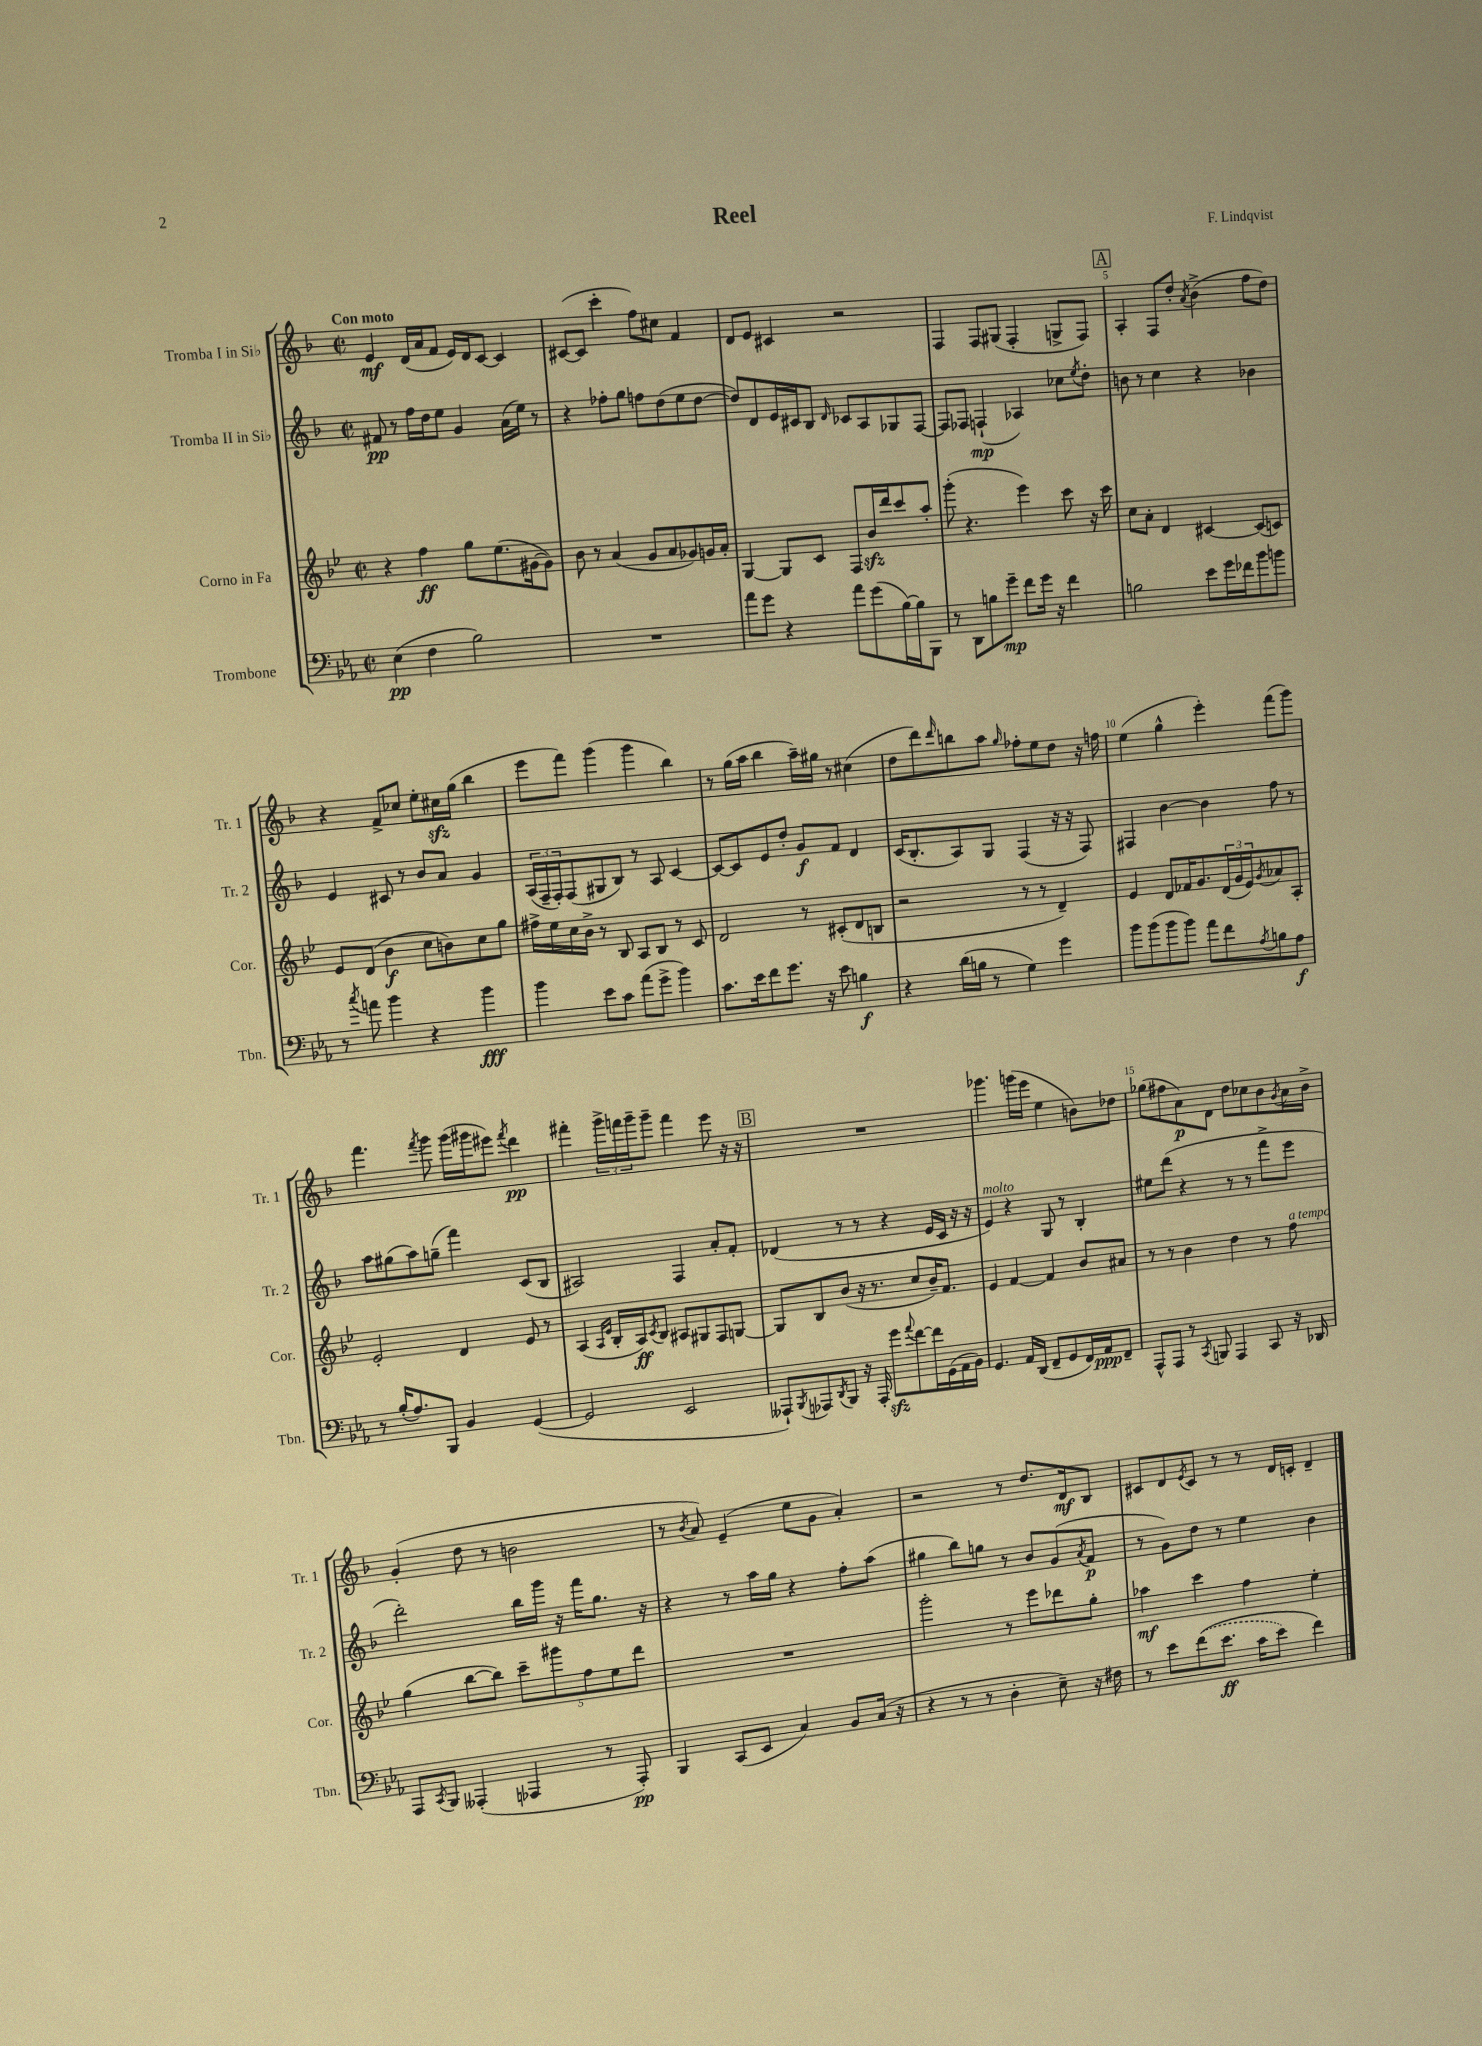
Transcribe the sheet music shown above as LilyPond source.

\header { title = "Reel" composer = "F. Lindqvist" }
<<
\new StaffGroup <<
\new Staff = "s0" \with { instrumentName = "Tromba I in Sib" shortInstrumentName = "Tr. 1" } {
    \clef treble \key f \major \defaultTimeSignature \time 2/2 \tempo "Con moto"
    e'4\mf d'16( a'16 f'8 e'16) d'16 c'8~ c'4 |
    cis'8~( cis'8 c'''4-. f''8) cis''8 f'4 |
    d'8 e'8 cis'4 r2 |
    f4 f8 gis8( f4-. g8-> f8) |
    \mark \markup { \box "A" } a4-. f8 d''8-. \acciaccatura { a'8 } bes'4->( f''8 d''8) |
    r4 f'8-> ces''8 e''8-. cis''16\sfz g''16( bes''4 |
    e'''8 f'''8) g'''4( g'''4 bes''4) |
    r8 g''16( a''16 bes''4 a''16--) gis''16 r8 cis''4( |
    d''8 d'''8) \grace { d'''16 } b''8 a''8 \grace { g''16 } fes''8-. e''8 d''8 r16 f''16 |
    e''4( g''4-^ e'''4-.) f'''8( g'''8) |
    f'''4. \acciaccatura { f'''8 } g'''8 g'''16( gis'''16 eis'''8) \acciaccatura { f'''8 } d'''4\pp |
    fis'''4-. \tuplet 3/2 { g'''16-> f'''16 g'''16-- } g'''8-- f'''4 e'''8 r16 r16 |
    \mark \markup { \box "B" } R1 |
    ges'''4. g'''16( e'''16 e''4 b'8) des''8 |
    ges''8( fis''8 a'8\p) d'8 d''8 ces''8 bes'8 \acciaccatura { g'8 } a'16 bes'16-> |
    g'4-.( d''8 r8 b'2 |
    r8 \acciaccatura { bes'8 } a'8) e'4--( e''8 g'8 a'4-.) |
    r2 r8 d''8. d'16\mf bes8 |
    cis'8 d'8 \acciaccatura { e'8 } cis'8 r8 r8 d'16 c'16-. d'4-- \bar "|." |
}
\new Staff = "s1" \with { instrumentName = "Tromba II in Sib" shortInstrumentName = "Tr. 2" } {
    \clef treble \key f \major \defaultTimeSignature \time 2/2
    fis'8\pp r8 f''16 d''16 e''8 g'4 a'16( e''16) r8 |
    r4 fes''8-. g''8 f''8 d''8( e''8 d''8~ |
    d''8) d'8 e'16 cis'16 bes8 \grace { d'16 } ces'8 a8 ges8 f8~ |
    f8 fes8 f4-!\mp( aes4) ces''8 \acciaccatura { e''8 } d''8-. |
    \mark \markup { \box "A" } b'8 r8 c''4 r4 bes'4 |
    e'4 cis'8 r8 bes'8 a'8 g'4 |
    \tuplet 3/2 { a16( f16-- f16-.) } f8( gis8 bes8) r8 a8 c'4~ |
    c'8~ c'8 e'8 d''8-. g'8\f f'8 d'4 |
    c'16( bes8.-. a8) g8 f4( r16 r16 f8) |
    fis4 bes'4~ bes'4 f''8 r8 |
    a''8 gis''8( a''8) g''8--( f'''4) c'8( bes8 |
    ais2) f4 a'8-. f'8-. |
    \mark \markup { \box "B" } des'4( r8 r8 r4 e'16 c'16 r16 r16 |
    e'4^\markup { \italic "molto" }) r4 g8 r8 bes4-. |
    eis''8 d'''8( r4 r8 r8 f'''8-> e'''8 |
    d'''2-.) bes''16 g'''16 r16 f'''16 g''8. r16 |
    r4 r8 a''16 g''16 r4 f''8-. a''8( |
    gis''4 bes''8) g''8 r8 bes'8 g'8( \acciaccatura { a'8 } f'8\p |
    r8 g'8) d''8 r8 e''4 bes'4 \bar "|." |
}
\new Staff = "s2" \with { instrumentName = "Corno in Fa" shortInstrumentName = "Cor." } {
    \clef treble \key bes \major \defaultTimeSignature \time 2/2
    r4 f''4\ff g''8 ees''8.( gis'16~ gis'8) |
    bes'8 r8 a'4( g'8 a'8 ges'8) g'16 a'16-. |
    g4~ g8 c'8 f8 bes'16\sfz d'''16 c'''8 a''8-. |
    g'''8-.( r4. ees'''4) c'''8 r16 c'''16 |
    \mark \markup { \box "A" } c''8 a'8-. d'4 cis'4~ cis'8( c'8) |
    ees'8 d'8( bes'4\f c''8 b'8) c''8 g''8 |
    fis''16-> ees''16 c''16 bes'16-> r8 bes8 a8 bes8 r8 c'8 |
    d'2 r8 cis'8-.( d'8 b8 |
    r2 r8 r8 d'4--) |
    ees'4 d'8 fes'16 g'8. \tuplet 3/2 { d'16( g'16 ees'16) } \acciaccatura { g'8 } aes'8 a8-. |
    ees'2-. d'4 ees'8 r8 |
    a4( \grace { a16 ees'16 } bes16-. a16\ff) \acciaccatura { c'8 } bes8 ais8 gis8 f8 g8~ |
    \mark \markup { \box "B" } g8 bes8 bes'8( r16 r8. c''8 bes'16--) f'8. |
    ees'4 f'4~ f'4 bes'8 ais'8 |
    r8 r8 bes'4 d''4 r8 f''8^\markup { \italic "a tempo" } |
    g''4( bes''8~ bes''8) \tuplet 5/4 { c'''8-- gis'''8 f''8 ees''8 d'''8 } |
    R1 |
    g'''2-. r8 ees'''8 des'''8 g''8-. |
    aes''4\mf c'''4 f''4 ees''4-. \bar "|." |
}
\new Staff = "s3" \with { instrumentName = "Trombone" shortInstrumentName = "Tbn." } {
    \clef bass \key ees \major \defaultTimeSignature \time 2/2
    ees4\pp( f4 bes2) |
    R1 |
    aes'8 g'8 r4 aes'8 g'8( bes16~) bes16 bes,,8 |
    r8 d,8 b8 g'8--\mp f'8 g'16 r16 f'4 |
    \mark \markup { \box "A" } b2 ees'8 g'16 fes'16 bes'8 b'8 |
    r8 \acciaccatura { c''8 } a'8 bes'4 r4 bes'4\fff |
    bes'4 ees'8 c'8 aes'8( g'8-> bes'4) |
    c'8. ees'16 f'8 g'8. r16 ees'8 b4\f |
    r4 d'16( b16 r8 g4) g'4 |
    bes'8 bes'8( bes'8 bes'8) aes'8 f'8 \acciaccatura { aes8 } b8 aes8\f |
    r8 bes16-.( aes8.) bes,,8 bes,4 g,4~( |
    g,2 ees,2 |
    \mark \markup { \box "B" } aeses,,8-!) \acciaccatura { bes,,8 } aes,,8 \acciaccatura { d,8 } bes,,8 r16 aes,,16-. g'8\sfz \appoggiatura { aes'8 } f'8~ f'16 g,16( aes,16 bes,16) |
    g,4. aes,16 d,16( f,8-- g,8 f,16) aes,16\ppp f,8-- |
    aes,,8-^ aes,,8 r8 \acciaccatura { c,8 } b,,8 aes,,4 c,8 r16 des,16 |
    aes,,8 \acciaccatura { c,8 } bes,,8 aeses,,4-.( aes,,4 r8 aes,,8-.\pp) |
    bes,,4 c,8( ees,8 c4) bes,8 c16( r16 |
    r4 r8 r8 d4-. ees8--) r16 fis16 |
    r8 ees'8 \once \slurDashed f'8(\( ees'8.\ff c'16 ees'8) f'4\) \bar "|." |
}
>>
>>
\layout { \context { \Score \override BarNumber.break-visibility = ##(#f #t #t) barNumberVisibility = #(every-nth-bar-number-visible 5) } }
